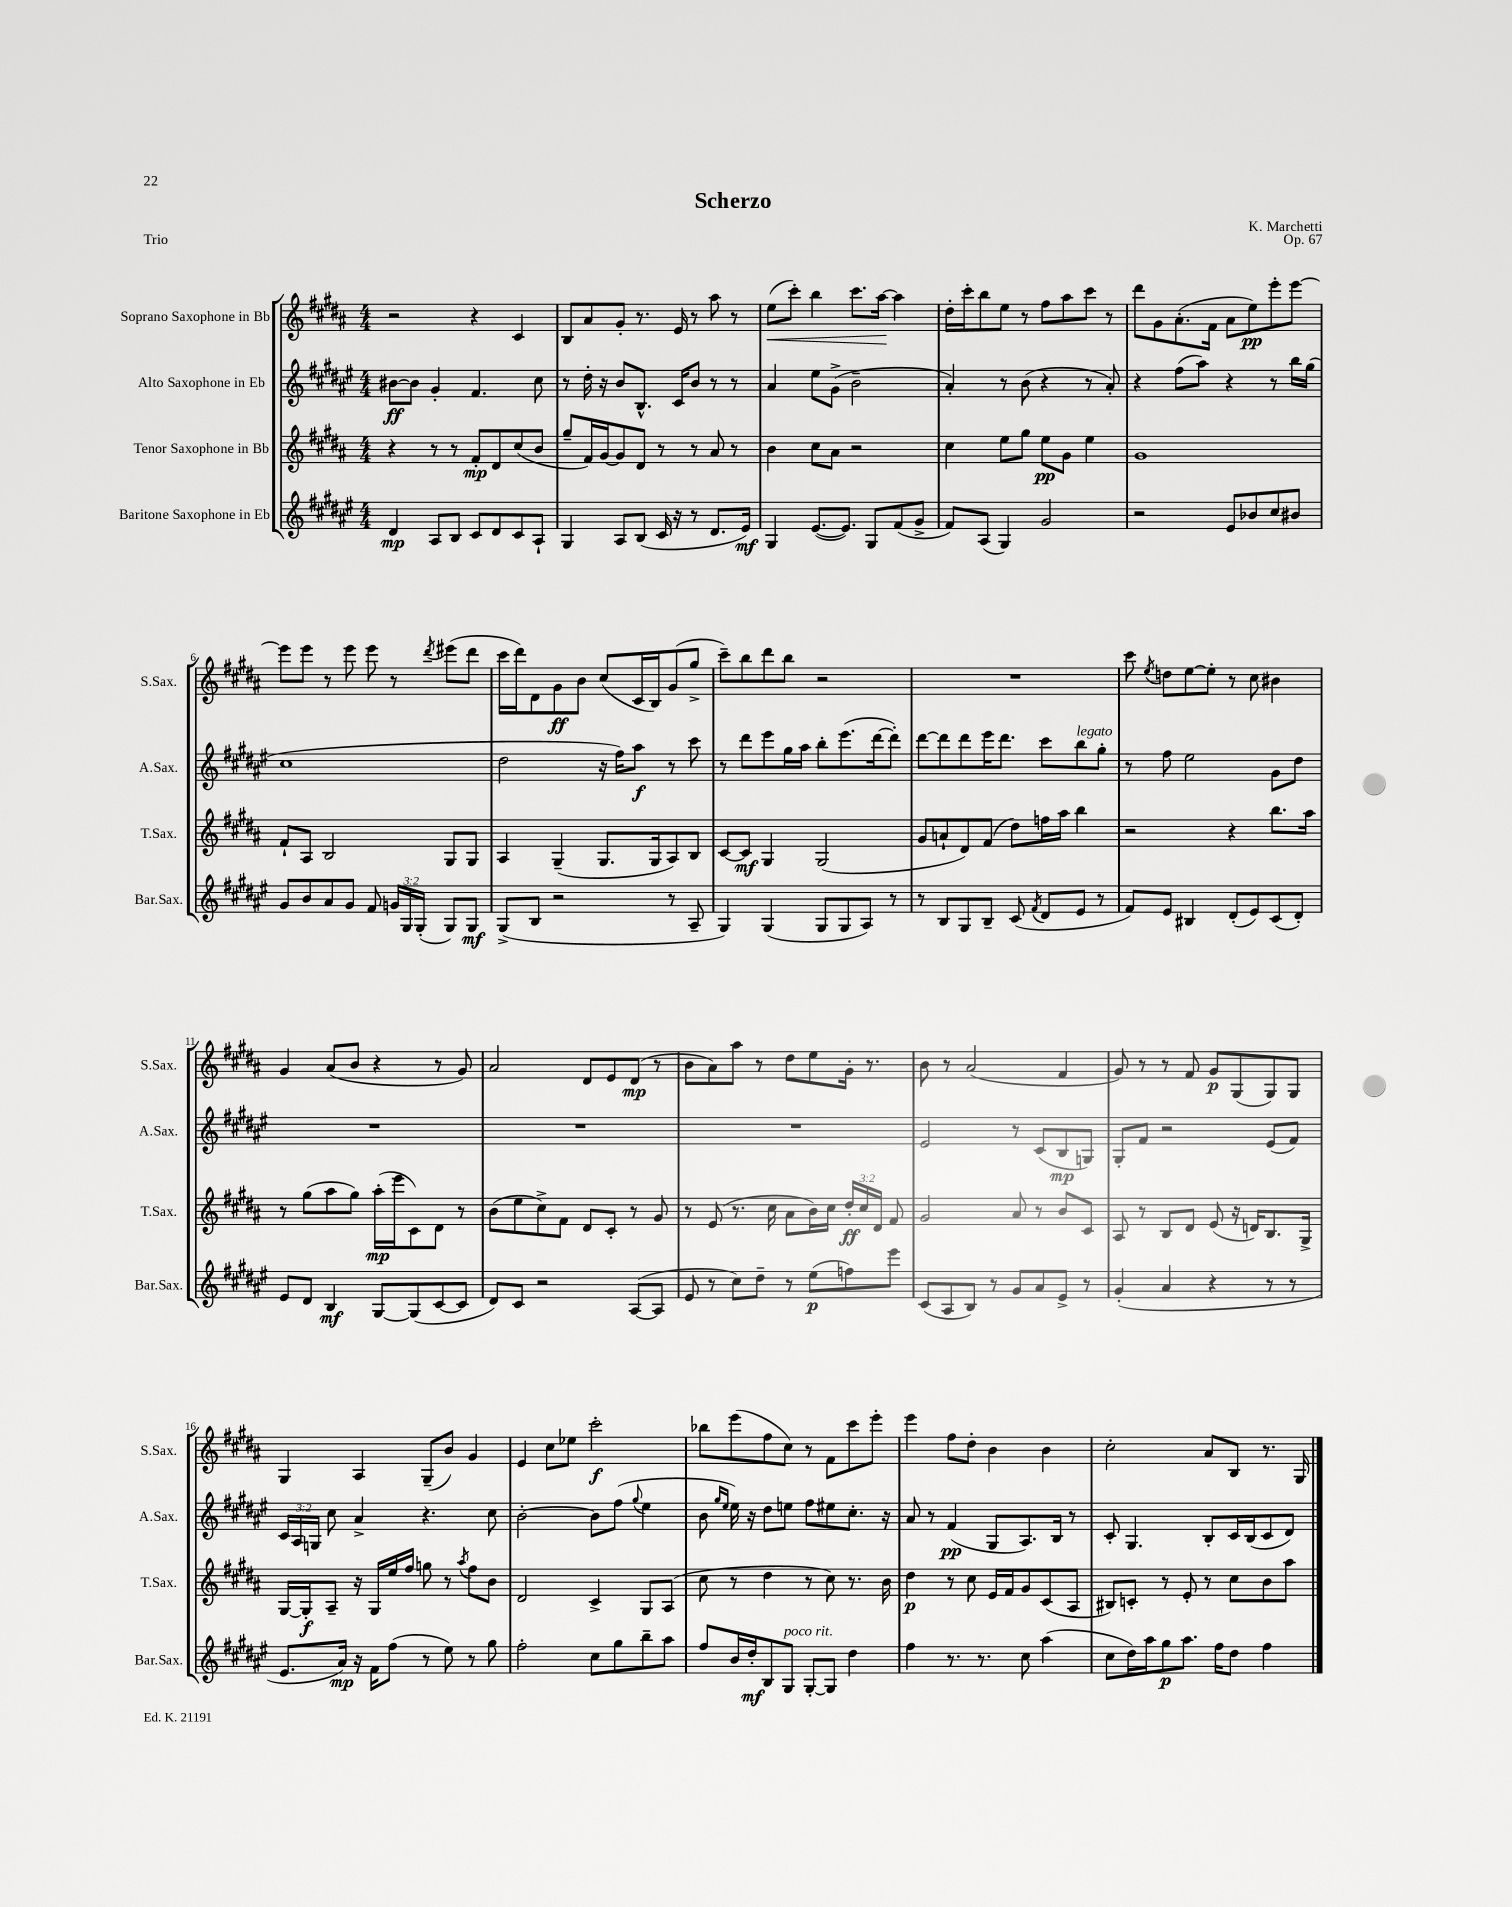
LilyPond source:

\header { title = "Scherzo" composer = "K. Marchetti" opus = "Op. 67" piece = "Trio" }
<<
\new StaffGroup <<
\new Staff = "s0" \with { instrumentName = "Soprano Saxophone in Bb" shortInstrumentName = "S.Sax." } {
    \clef treble \key b \major \numericTimeSignature \time 4/4
    \autoBeamOff r2 r4 cis'4 |
    b8[ ais'8 gis'8]-. r8. e'16 r8 ais''8 r8 |
    e''8[\<( cis'''8]-.) b''4 cis'''8.[ ais''16]~\! ais''4 |
    dis''16[-. cis'''16-. b''8 e''8] r8 fis''8[ ais''8 cis'''8] r8 |
    dis'''8[ gis'8 ais'8.-.( fis'16] ais'8[ e''8\pp) e'''8-. e'''8]~ |
    e'''8[ e'''8] r8 e'''8 e'''8 r8 \acciaccatura { dis'''8 } eis'''8[( dis'''8] |
    cis'''16[ dis'''16) dis'8 gis'8\ff b'8] cis''8[( cis'16 b16) gis'8( gis''8]-> |
    cis'''8[--) b''8 dis'''8 b''8] r2 |
    R1 |
    cis'''8 \acciaccatura { e''8 } d''8[ e''8~ e''8]-. r8 cis''8 bis'4 |
    gis'4 ais'8[( b'8] r4 r8 gis'8) |
    ais'2 dis'8[ e'8 dis'8]\mp( r8 |
    b'8[ ais'8) ais''8] r8 dis''8[ e''8 gis'16]-. r8. |
    b'8 r8 ais'2( fis'4 |
    gis'8) r8 r8 fis'8 gis'8[\p gis8( gis8) gis8] |
    gis4 ais4 gis8[--( b'8]) gis'4 |
    e'4 cis''8[ ees''8] cis'''2-.\f |
    bes''8[ e'''8( fis''8 cis''8]) r8 fis'8[ cis'''8 e'''8]-. |
    e'''4 fis''8[ dis''8]-. b'4 b'4 |
    cis''2-. ais'8[ b8] r8. gis16 \bar "|." |
}
\new Staff = "s1" \with { instrumentName = "Alto Saxophone in Eb" shortInstrumentName = "A.Sax." } {
    \clef treble \key fis \major \numericTimeSignature \time 4/4 \override Staff.TupletNumber.text = #tuplet-number::calc-fraction-text
    \autoBeamOff bis'8[~\ff bis'8] gis'4-. fis'4. cis''8 |
    r8 dis''16-. r16 b'8[ b8.]-^ cis'16[ b'8] r8 r8 |
    ais'4 eis''8[ gis'8]->( b'2-- |
    ais'4-.) r8 b'8( r4 r8 ais'8-.) |
    r4 fis''8[( ais''8]) r4 r8 b''16[ gis''16]( |
    cis''1 |
    dis''2 r16 fis''16[) ais''8]\f r8 cis'''8 |
    r8 dis'''8[ eis'''8 gis''16 ais''16] b''8[-. eis'''8.( dis'''16~ dis'''8]-.) |
    dis'''8[~ dis'''8 dis'''8 eis'''16 dis'''8.] cis'''8[ b''8^\markup { \italic "legato" } gis''8]-. |
    r8 fis''8 eis''2 gis'8[ dis''8] |
    R1 |
    R1 |
    R1 |
    eis'2 r8 cis'8[( b8\mp g8]) |
    gis8[-. fis'8] r2 eis'8[( fis'8]) |
    \tuplet 3/2 { cis'16[ ais16 g16] } cis''8 ais'4-> r4. cis''8 |
    b'2~-. b'8[ fis''8]( \appoggiatura { gis''8 } eis''4 |
    b'8 \grace { gis''16[ eis''16] } eis''16) r16 dis''8[ e''8] fis''8[ eis''8 cis''8.]-. r16 |
    ais'8 r8 fis'4\pp( gis8[ ais8.) b16] r8 |
    cis'8-. gis4. b8[-. cis'16 b16( cis'8 dis'8]) \bar "|." |
}
\new Staff = "s2" \with { instrumentName = "Tenor Saxophone in Bb" shortInstrumentName = "T.Sax." } {
    \clef treble \key b \major \numericTimeSignature \time 4/4 \override Staff.TupletNumber.text = #tuplet-number::calc-fraction-text
    \autoBeamOff r4 r8 r8 fis'8[-.\mp dis'8 cis''8( b'8] |
    gis''8[-- fis'16) gis'16~ gis'8 dis'8] r8 r8 ais'8 r8 |
    b'4 cis''8[ ais'8] r2 |
    cis''4 e''8[ gis''8] e''8[\pp gis'8] e''4 |
    gis'1 |
    fis'8[-! ais8] b2 gis8[ gis8] |
    ais4 gis4--( gis8.[ gis16 ais8) b8] |
    cis'8[~ cis'8]\mf gis4 gis2( |
    gis'8[ a'8-! dis'8) fis'8]( dis''8[) f''16 ais''16] b''4 |
    r2 r4 b''8.[ ais''16] |
    r8 gis''8[( ais''8 gis''8]) ais''16[-.\mp( e'''16 cis'8) dis'8] r8 |
    b'8[( e''8 cis''8->) fis'8] dis'8[ cis'8]-. r8 gis'8 |
    r8 e'8( r8. cis''16 ais'8[ b'16) cis''16] \tuplet 3/2 { dis''16[-.\ff cis''16 dis'16] } fis'8 |
    gis'2 ais'8 r8 b'8[ cis'8] |
    ais8 r8 b8[ dis'8] e'8( r16 d'16[) b8. gis16]-> |
    gis16[~ gis16-.\f ais8]-- r16 gis16[ e''16 fis''16] g''8 r8 \acciaccatura { ais''8 } fis''8[ b'8] |
    dis'2 cis'4-> gis8[ ais8]( |
    cis''8 r8 dis''4 r8 cis''8) r8. b'16 |
    dis''4\p r8 cis''8 e'16[ fis'16 gis'8 cis'8( ais8] |
    bis8[) c'8]-. r8 e'8-. r8 cis''8[ b'8 ais''8] \bar "|." |
}
\new Staff = "s3" \with { instrumentName = "Baritone Saxophone in Eb" shortInstrumentName = "Bar.Sax." } {
    \clef treble \key fis \major \numericTimeSignature \time 4/4 \override Staff.TupletNumber.text = #tuplet-number::calc-fraction-text
    \autoBeamOff dis'4\mp ais8[ b8] cis'8[ dis'8 cis'8 ais8]-! |
    gis4 ais8[ b8]( cis'16 r16 r8 dis'8.[ eis'16]\mf) |
    gis4 eis'8.[~( eis'8.]) gis8[ fis'8( gis'8]-> |
    fis'8[) ais8]( gis4) gis'2 |
    r2 eis'8[ bes'8 cis''8 bis'8] |
    gis'8[ b'8 ais'8 gis'8] fis'8 \tuplet 3/2 { g'16[ gis16 gis16]-.( } gis8[) gis8]\mf |
    gis8[->( b8] r2 r8 ais8-- |
    gis4) gis4( gis8[ gis8 ais8]) r8 |
    r8 b8[ gis8 b8]-- cis'8( \acciaccatura { fis'8 } dis'8[ eis'8] r8 |
    fis'8[) eis'8] bis4 dis'8[-.( eis'8) cis'8( dis'8]-.) |
    eis'8[ dis'8] b4\mf gis8[~ gis8( cis'8~ cis'8] |
    dis'8[) cis'8] r2 ais8[~( ais8] |
    eis'8 r8 cis''8[) dis''8]-- r8 eis''8[\p( f''8) eis'''8] |
    cis'8[( ais8 b8]) r8 gis'8[ ais'8 eis'8]-> r8 |
    gis'4-.( ais'4 r4 r8 r8 |
    eis'8.[ ais'16]\mp) r16 fis'16[ fis''8]( r8 eis''8) r8 gis''8 |
    fis''2-. cis''8[ gis''8 b''8-- ais''8] |
    fis''8[ b'16 dis''16-.\mf b8 gis8]^\markup { \italic "poco rit." } gis8[~-. gis8] dis''4 |
    fis''4 r8. r8. cis''8 ais''4( |
    cis''8[ dis''16) ais''16 gis''8\p ais''8.] fis''16[ dis''8] fis''4 \bar "|." |
}
>>
>>
